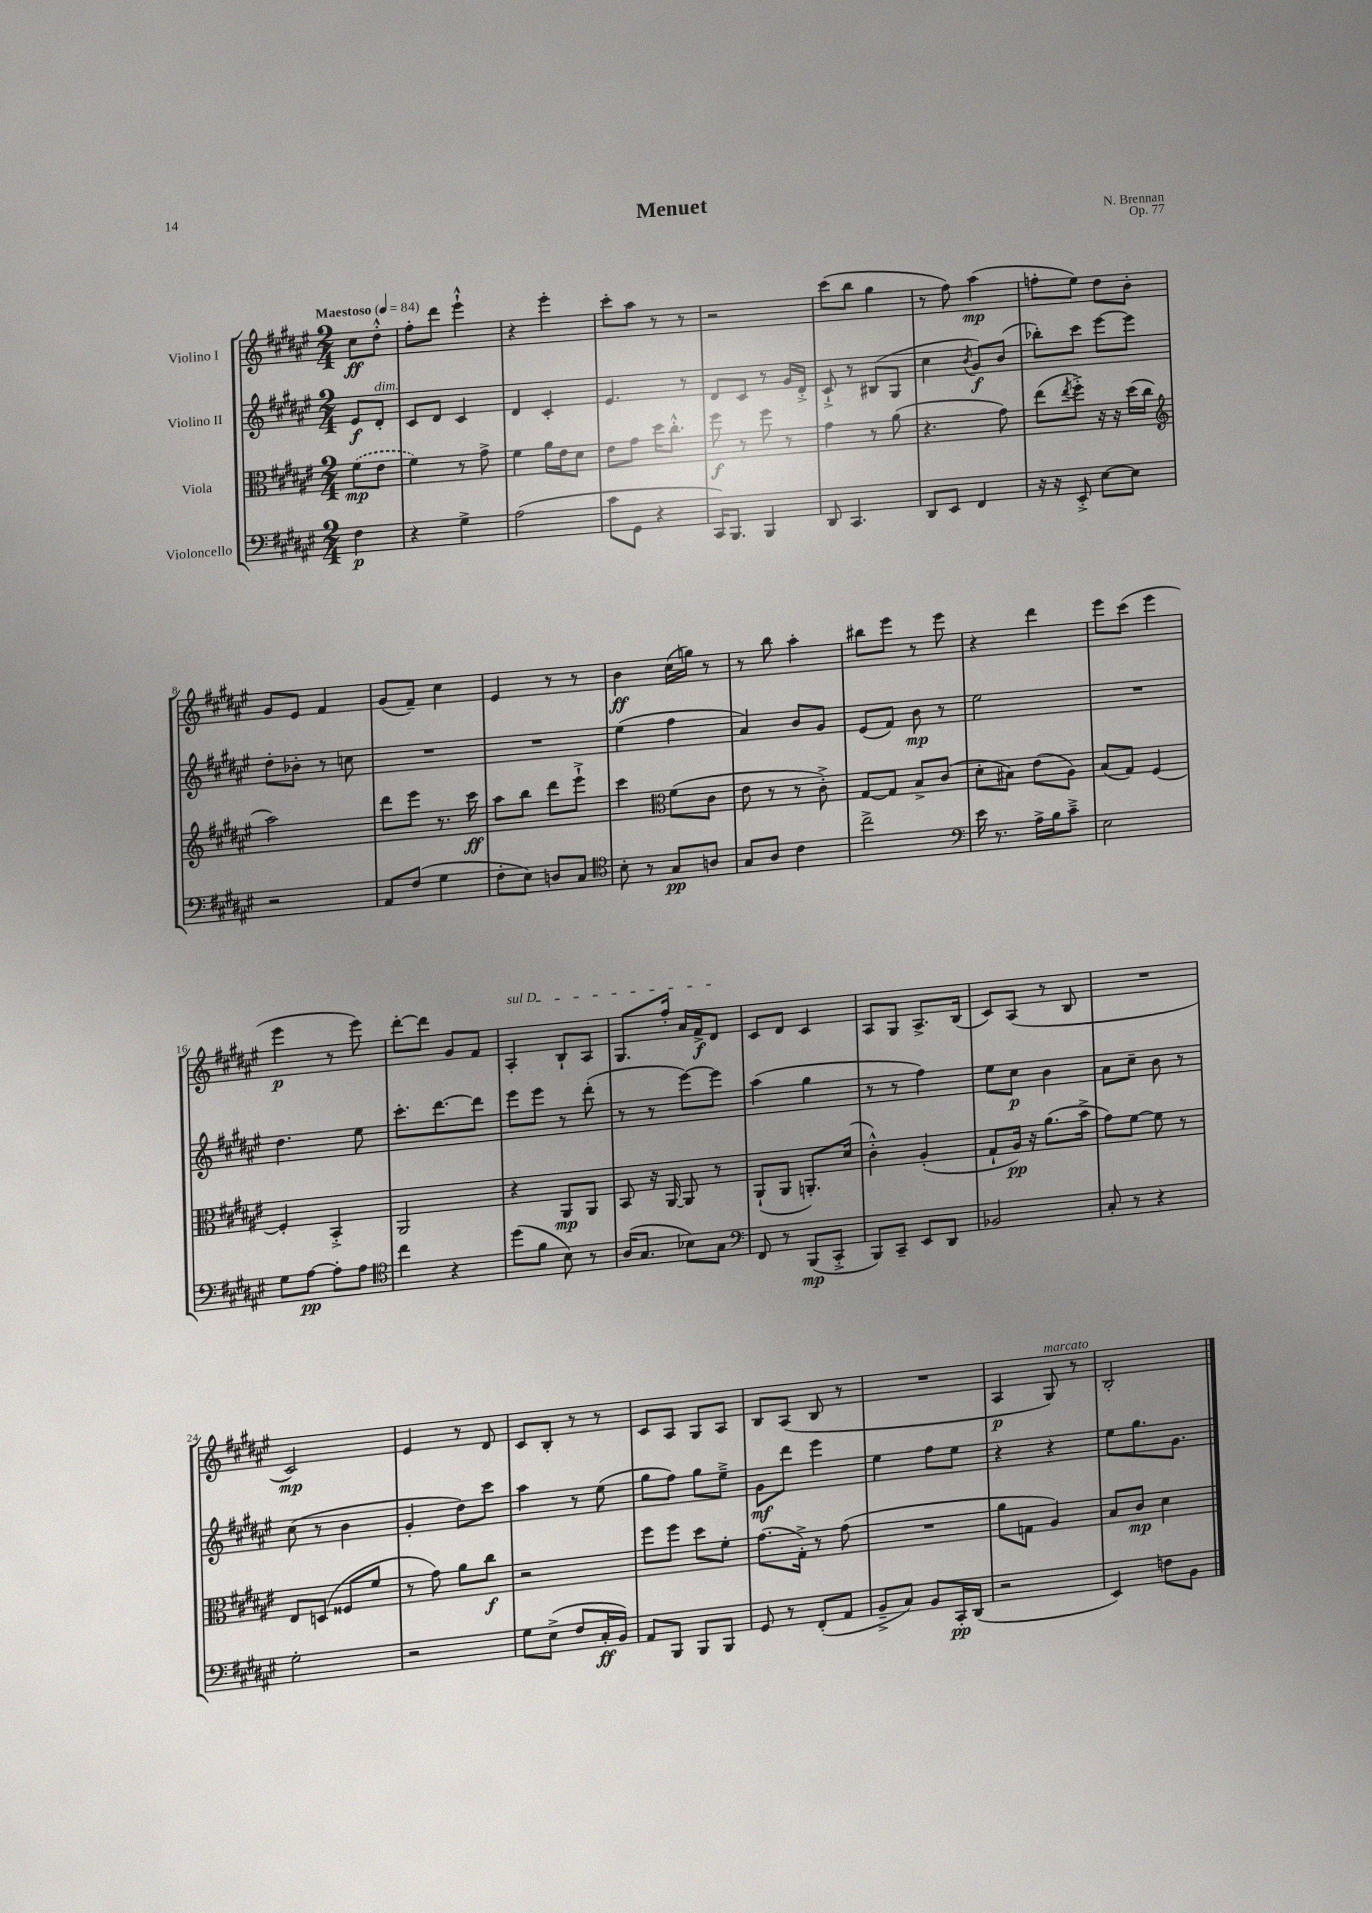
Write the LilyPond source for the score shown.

\header { title = "Menuet" composer = "N. Brennan" opus = "Op. 77" }
<<
\new StaffGroup <<
\new Staff = "s0" \with { instrumentName = "Violino I" } {
    \clef treble \key fis \major \numericTimeSignature \time 2/4 \partial 4 \tempo "Maestoso" 4 = 84
    cis''8\ff dis''8-.-^ |
    fis''8-. dis'''8 eis'''4-!-^ |
    r4 eis'''4-. |
    cis'''8-. ais''8 r8 r8 |
    r2 |
    cis'''8( b''8 gis''4 |
    r8 fis''8) ais''4\mp( |
    f''8-. eis''8) dis''8 b'8-. |
    gis'8 eis'8 fis'4 |
    gis'8( fis'8--) cis''4 |
    eis'4 r8 r8 |
    b'4\ff cis''16( g''16) r8 |
    r8 b''8 ais''4-. |
    bis''8 eis'''8 r8 eis'''8 |
    r4 dis'''4 |
    eis'''8 cis'''8( eis'''4 |
    eis'''4\p r8 eis'''8) |
    dis'''8~-. dis'''8 gis'8 fis'8 |
    \once \override TextSpanner.bound-details.left.text = \markup { \italic "sul D" } ais4-.\startTextSpan b8-! ais8 |
    gis8. fis''16-. ais'16 fis'16->\f dis'8\stopTextSpan |
    cis'8 dis'8 cis'4 |
    ais8 gis8 ais8.-> b16( |
    cis'8) ais8( r8 b8 |
    R2 |
    cis'2\mp) |
    eis'4 r8 dis'8 |
    cis'8 b8-. r8 r8 |
    cis'8 ais8 gis8 ais8 |
    b8 ais8( b8 r8 |
    R2 |
    ais4\p gis8^\markup { \italic "marcato" }) r8 |
    b2-. \bar "|." |
}
\new Staff = "s1" \with { instrumentName = "Violino II" } {
    \clef treble \key fis \major \numericTimeSignature \time 2/4 \partial 4
    eis'8\f dis'8-.^\markup { \italic "dim." } |
    cis'8 dis'8 cis'4 |
    dis'4 cis'4-. |
    eis'4. r8 |
    dis'8 cis'8 r8 gis'16 dis'16-.-> |
    cis'8-!-> r8 bis8( gis8 |
    cis''4 \acciaccatura { b'8 } gis'8\f) b'8( |
    bes''8-.) cis'''8 eis'''8~ eis'''8 |
    dis''8-. bes'8-. r8 c''8 |
    R2 |
    R2 |
    eis''4( fis''4 |
    ais'4) b'8 gis'8 |
    eis'8( fis'8) b'8\mp r8 |
    eis''2 |
    R2 |
    dis''4. eis''8 |
    cis'''8.-. dis'''8.~ dis'''8 |
    eis'''8 eis'''8 r8 dis'''8-.( |
    r8 r8 eis'''8~) eis'''8 |
    ais''4( gis''4 |
    r8 r8 fis''4) |
    eis''8 cis''8\p b'4 |
    ais'8 cis''8-- b'8 r8 |
    cis''8( r8 b'4 |
    gis'4-. dis''8) cis'''8 |
    ais''4 r8 eis''8( |
    gis''8 fis''8) gis''8 eis''8---> |
    gis'8\mf dis'''8 eis'''4 |
    eis''4 fis''8 eis''8 |
    r4 r4 |
    eis''8 gis''8. gis'8. \bar "|." |
}
\new Staff = "s2" \with { instrumentName = "Viola" } {
    \clef alto \key fis \major \numericTimeSignature \time 2/4 \partial 4
    \once \slurDashed fis'8\mp( eis'8 |
    fis'4) r8 gis'8-> |
    fis'4 ais'16 eis'16 dis'8 |
    eis'8 gis'8 dis''16 cis''8.-.-^ |
    fis''8\f r8 fis''8 r8 |
    gis'4 r8 ais'8( |
    r4. gis'8) |
    eis''8( \acciaccatura { eis''8 } fis''8-.->) r16 r16 dis''16( cis''16 |
    \clef treble ais''2) |
    dis'''8 eis'''8 r8. cis'''16\ff |
    ais''8 b''8 dis'''8 eis'''8-!-> |
    cis'''4 \clef alto fis'8( cis'8 |
    eis'8 r8 r8 cis'8-.->) |
    gis8~ gis8 b8-> cis'8( |
    dis'8-. bis8) eis'8( ais8) |
    b8( gis8) fis4~ |
    fis4-. b,4-.-> |
    ais,2 |
    r4 ais,8\mp ais,8 |
    b,8 r16 ais,16~ ais,8 r8 |
    ais,8-!( ais,8 a,8.-.) dis'16( |
    cis'4-.-^) ais4-.( |
    gis8-! ais16\pp) r16 ais'8.( b'16-> |
    gis'8) fis'8~ fis'8 r8 |
    eis8 d8( fisis8 fis'8 |
    r8 gis'8) ais'8 cis''8\f |
    r2 |
    fis''8 fis''8 dis''8 fis'8-. |
    gis'8.( gis16-.->) r8 gis'8( |
    R2 |
    ais'8 g8 ais4) |
    b8 cis'8\mp dis'4 \bar "|." |
}
\new Staff = "s3" \with { instrumentName = "Violoncello" } {
    \clef bass \key fis \major \numericTimeSignature \time 2/4 \partial 4
    fis4\p |
    r4 gis4-> |
    ais2( |
    cis'8 gis,8 r4 |
    cis,16) b,,8. b,,4 |
    dis,8 cis,4. |
    dis,8 eis,8 fis,4 |
    r16 r16 eis,8-.-> eis8~ eis8 |
    r2 |
    ais,8 fis8( gis4 |
    fis8-. eis8) d8 cis8 |
    \clef tenor b8-. r8 gis8\pp a8 |
    gis8 ais8 cis'4 |
    cis''2-> |
    \clef bass eis'16 r8. ais16-> b16 cis'8---> |
    eis2 |
    gis8 ais8~\pp ais8-. ais8 |
    \clef tenor cis''4 r4 |
    dis''8( fis'8 b8) r8 |
    ais16( gis8. bes8) gis8 |
    \clef bass fis,8 r8 b,,8\mp( cis,8-.-> |
    b,,8) cis,8-- eis,8 dis,8 |
    bes,2 |
    cis8-. r8 r4 |
    gis2-. |
    r2 |
    gis8 eis8->( fis8 cis16-.\ff b,16) |
    ais,8 b,,8 b,,8 b,,8 |
    gis,8 r8 fis,8-.( ais,8 |
    b,8---> cis8) b,8 cis,16-.\pp dis,16( |
    r2 |
    eis,4) f8 b,8 \bar "|." |
}
>>
>>
